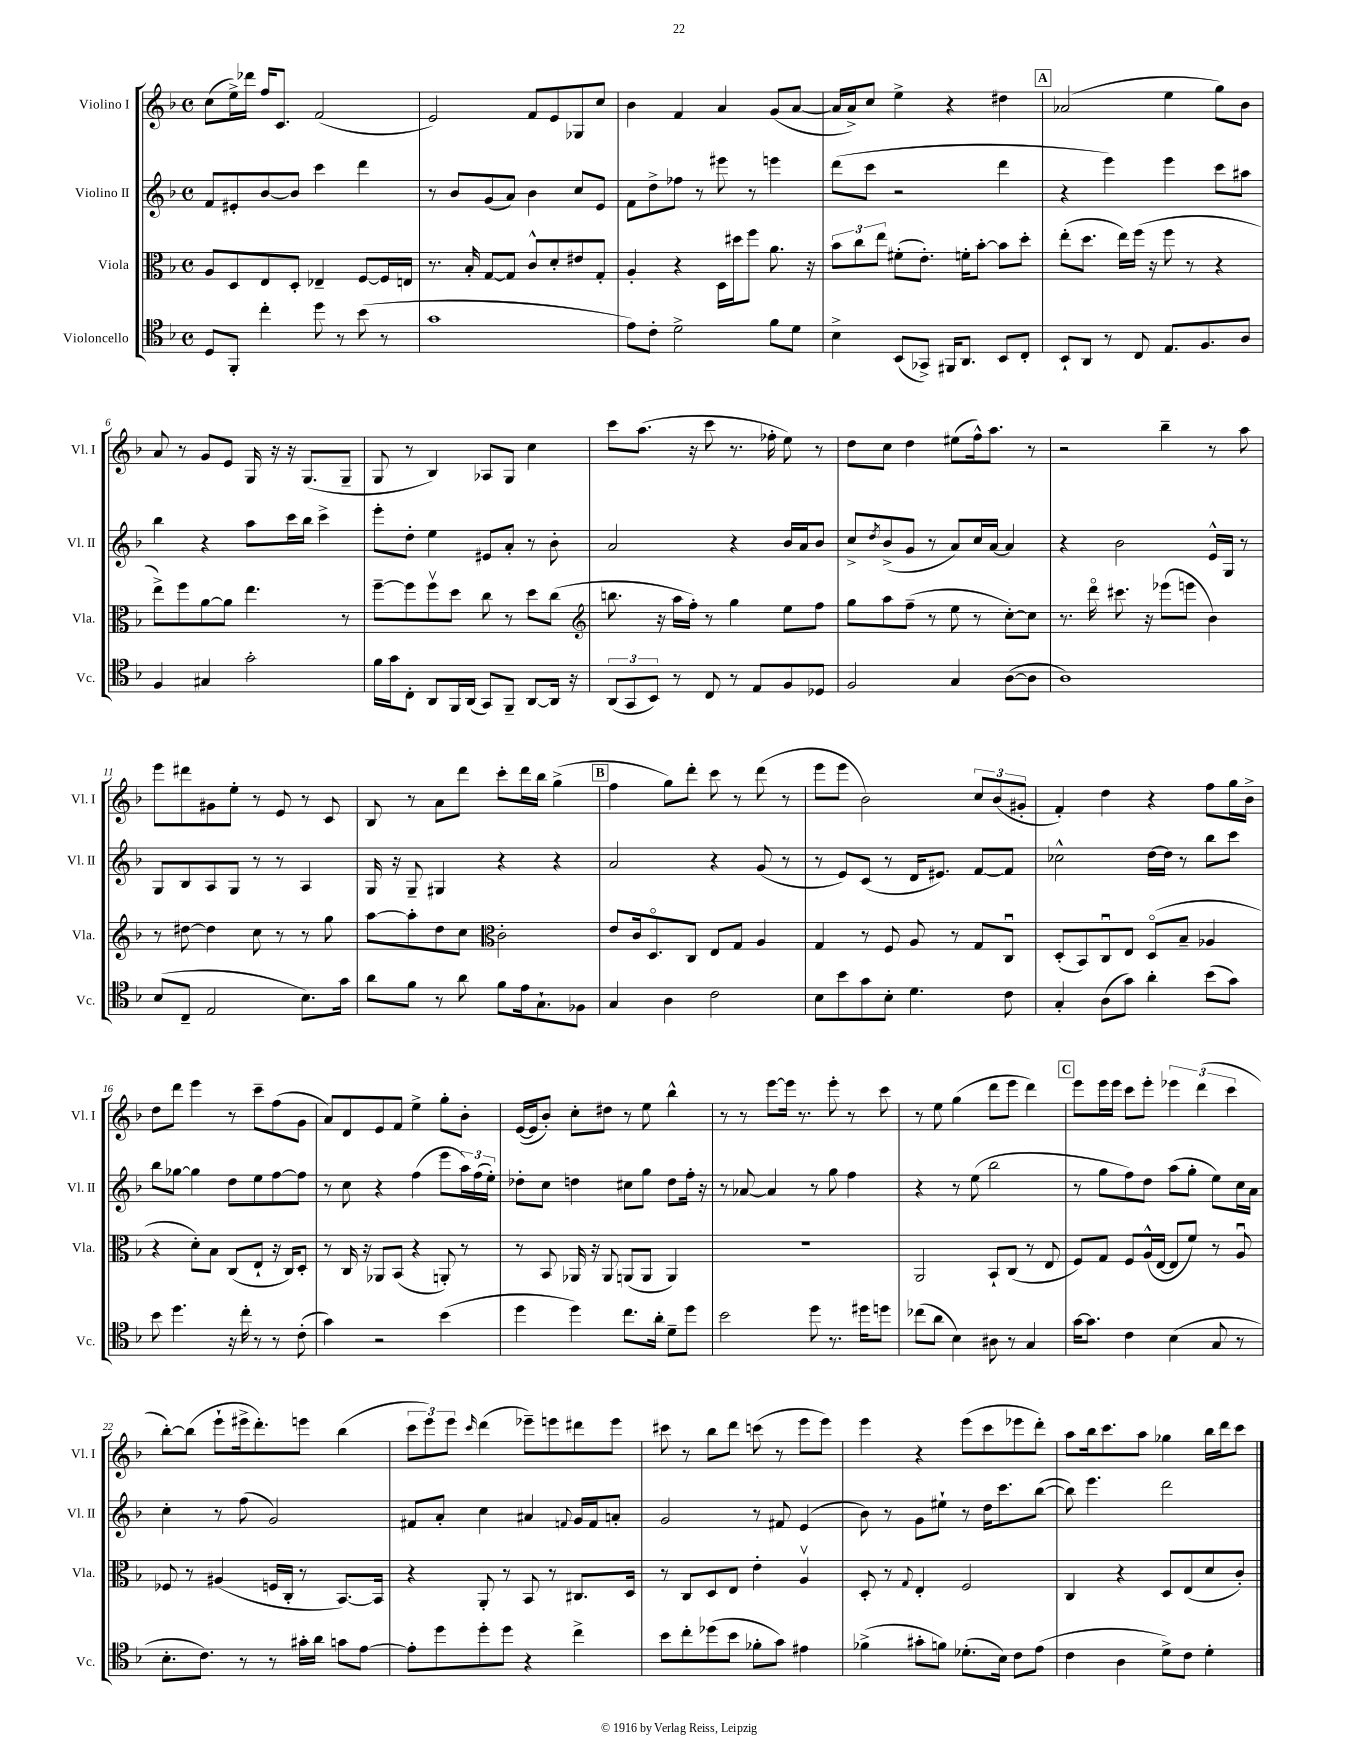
<<
\new StaffGroup <<
\new Staff = "s0" \with { instrumentName = "Violino I" shortInstrumentName = "Vl. I" } {
    \clef treble \key f \major \defaultTimeSignature \time 4/4
    c''8( e''16->) des'''16 f''16 c'8. f'2( |
    e'2) f'8 e'8 ges8 c''8 |
    bes'4 f'4 a'4 g'8( a'8~ |
    a'16 a'16->) c''8 e''4-> r4 dis''4 |
    \mark \markup { \box "A" } aes'2( e''4 g''8) bes'8 |
    a'8 r8 g'8 e'8 g16 r16 r16 g8.( g8-- |
    g8 r8 bes4) aes8 g8 c''4 |
    c'''8 a''8.( r16 c'''8 r8. fes''16-. e''8) r8 |
    d''8 c''8 d''4 eis''8( f''16-^) a''8. r8 |
    r2 bes''4-- r8 a''8 |
    e'''8 dis'''8 gis'8 e''8-. r8 e'8 r8 c'8 |
    bes8 r8 a'8 d'''8 c'''8-. d'''16 bes''16 g''4->( |
    \mark \markup { \box "B" } f''4 g''8) d'''8-. c'''8 r8 d'''8( r8 |
    e'''8 e'''8 bes'2) \tuplet 3/2 { c''8 bes'8( gis'8-. } |
    f'4-.) d''4 r4 f''8 g''16 bes'16-> |
    d''8 d'''8 e'''4 r8 c'''8-- f''8( g'8 |
    a'8) d'8 e'8 f'8 e''4-> g''8-. bes'8-. |
    e'16~( e'16 bes'8-.) c''8-. dis''8 r8 e''8 bes''4-^ |
    r8 r8 e'''8~ e'''16 r8. e'''8-. r8 c'''8 |
    r8 e''8 g''4( d'''8 e'''8 d'''4) |
    \mark \markup { \box "C" } e'''8 e'''16 e'''16 c'''8 e'''8-. \tuplet 3/2 { ees'''4 d'''4( c'''4 } |
    bes''8~-.) bes''8( e'''8-! eis'''16-> d'''8.-.) e'''8 bes''4( |
    \tuplet 3/2 { c'''8 e'''8) e'''8 } \grace { c'''16 } d'''4( ees'''8--) e'''8 dis'''8 e'''8 |
    cis'''8 r8 bes''8 d'''8 c'''8( r8 e'''8 e'''8) |
    e'''4 r4 e'''8( c'''8 ees'''8 d'''8-.) |
    a''8 bes''16 c'''8. a''8 ges''4 bes''16 d'''16 c'''8 \bar "|." |
}
\new Staff = "s1" \with { instrumentName = "Violino II" shortInstrumentName = "Vl. II" } {
    \clef treble \key f \major \defaultTimeSignature \time 4/4
    f'8 eis'8-. bes'8~ bes'8 c'''4 d'''4 |
    r8 bes'8 g'8( a'8) bes'4 c''8 e'8 |
    f'8 d''8-> fes''8 r8 eis'''8 r8 e'''4 |
    d'''8( c'''8 r2 d'''4 |
    \mark \markup { \box "A" } r4 e'''4) e'''4 c'''8 ais''8 |
    bes''4 r4 a''8 c'''16 bes''16 c'''4-> |
    e'''8-. d''8-. e''4 eis'8 a'8-. r8 bes'8-. |
    a'2 r4 bes'16 a'16 bes'8 |
    c''8-> \acciaccatura { d''8 } bes'8->( g'8 r8 a'8) c''16 a'16~ a'4 |
    r4 bes'2 e'16-^ g16 r8 |
    g8 bes8 a8 g8 r8 r8 a4 |
    g16 r16 g8-- gis4 r4 r4 |
    \mark \markup { \box "B" } a'2 r4 g'8( r8 |
    r8 e'8) c'8( r8 d'16 eis'8.) f'8~ f'8 |
    ces''2-^ d''16~ d''16 r8 bes''8 c'''8 |
    bes''8 ges''8~ ges''4 d''8 e''8 f''8~ f''8 |
    r8 c''8 r4 f''4( e'''8 \tuplet 3/2 { a''16) f''16( e''16-.) } |
    des''8-. c''8 d''4 cis''8 g''8 d''8 f''16-. r16 |
    r8 aes'8~ aes'4 r8 g''8 f''4 |
    r4 r8 e''8( bes''2 |
    \mark \markup { \box "C" } r8 g''8 f''8) d''8 a''8( g''8-. e''8) c''16 a'16 |
    c''4-. r8 f''8( g'2) |
    fis'8 a'8-. c''4 ais'4 \appoggiatura { f'8 } g'16 f'16 a'8-. |
    g'2 r8 fis'8 e'4( |
    bes'8) r8 g'8 eis''8-! r8 d''16 c'''8. bes''8~( |
    bes''8) e'''4. d'''2 \bar "|." |
}
\new Staff = "s2" \with { instrumentName = "Viola" shortInstrumentName = "Vla." } {
    \clef alto \key f \major \defaultTimeSignature \time 4/4
    a8 d8 e8 d8-. ees4-- f8~ f16 e16 |
    r8. bes16-. g8~ g8 c'8-^ d'8-. eis'8 g8-. |
    a4-. r4 d16 dis''16 f''8 a'8. r16 |
    \tuplet 3/2 { bes'8 c''8 e''8 } fis'8-.( e'8.-.) f'16-. bes'8~-. bes'8 d''8-. |
    \mark \markup { \box "A" } e''8-.( d''8. e''16) f''16( r16 f''8 r8 r4 |
    e''8->) f''8 a'8~ a'8 e''4. r8 |
    f''8~-- f''8 f''8\upbow d''8 c''8 r8 d''8 c''8( |
    \clef treble b''8. r16 a''16 f''16-.) r8 g''4 e''8 f''8 |
    g''8 a''8 f''8--( r8 e''8 r8 c''8~-.) c''8 |
    r8. d'''16\flageolet cis'''8. r16 ees'''8( e'''8 bes'4) |
    r8 dis''8~ dis''4 c''8 r8 r8 g''8 |
    a''8~ a''8-. d''8 c''8 \clef alto c'2-. |
    \mark \markup { \box "B" } e'8 c'16 d8.\flageolet c8 e8 g8 a4 |
    g4 r8 f8 a8 r8 g8 c8\downbow |
    d8-.( bes,8) c8\downbow e8 d8\flageolet( bes8-- aes4 |
    r4 d'8-.) bes8 c8( e8-! r16 c16) d8-. |
    r8 c16 r16 aes,8 bes,8( r4 a,8-.) r8 |
    r8 bes,8 aes,16 r16 aes,8 a,8( a,8 a,4) |
    R1 |
    a,2 bes,8-! c8( r8 e8 |
    \mark \markup { \box "C" } f8) g8 f8 a16-^( e16~ e8 f'8) r8 a8\downbow |
    fes8 r8 ais4( f16 c16-. r8 bes,8.~) bes,16 |
    r4 a,8-. r8 bes,8 r8 cis8. d16 |
    r8 c8 d8 e8 e'4-. a4\upbow |
    d8-. r8 \appoggiatura { g8 } e4-. f2 |
    c4 r4 d8 e8( d'8 c'8-.) \bar "|." |
}
\new Staff = "s3" \with { instrumentName = "Violoncello" shortInstrumentName = "Vc." } {
    \clef tenor \key f \major \defaultTimeSignature \time 4/4
    d8 f,8-. c''4-. d''8 r8 bes'8( r8 |
    g'1 |
    e'8) c'8-. d'2-> f'8 d'8 |
    bes4-> bes,8( ges,8->) fis,16 a,8. bes,8 c8-. |
    \mark \markup { \box "A" } bes,8-! a,8 r8 c8 e8. f8. a8 |
    f4 gis4 g'2-. |
    f'16 g'16 c8-. a,8 f,16 a,16( g,8) f,8-- a,8~ a,16 r16 |
    \tuplet 3/2 { a,8( g,8 bes,8) } r8 c8 r8 e8 f8 des8 |
    f2 g4 a8~( a8 |
    a1) |
    bes8( c8-- e2 bes8.) g'16 |
    a'8 f'8 r8 a'8 f'8 e'16 g8.-! fes8 |
    \mark \markup { \box "B" } g4 a4 c'2 |
    bes8 bes'8 g'8 bes8-. d'4. c'8 |
    g4-. a8( g'8) a'4-. bes'8( g'8) |
    bes'8 d''4. r16 c''16-. r8 r8 c'8-.( |
    g'4) r2 bes'4( |
    d''4 d''4) c''8. a'16-. d'8-- d''8 |
    bes'2 d''8 r8. dis''16 d''8 |
    ces''8( a'8 bes4) ais8 r8 g4 |
    \mark \markup { \box "C" } g'16~ g'8. c'4 bes4( g8 r8 |
    bes8.-. c'8.) r8 r8 gis'16-. a'16 g'8 e'8~ |
    e'8-. d''8 d''8-. d''8 r4 c''4-> |
    bes'8 c''8-. des''8( bes'8 fes'8-. g'8) eis'4 |
    fes'4->( gis'8-. f'8) des'8.-.( bes16) c'8 e'8( |
    c'4 a4 d'8->) c'8 d'4-. \bar "|." |
}
>>
>>
